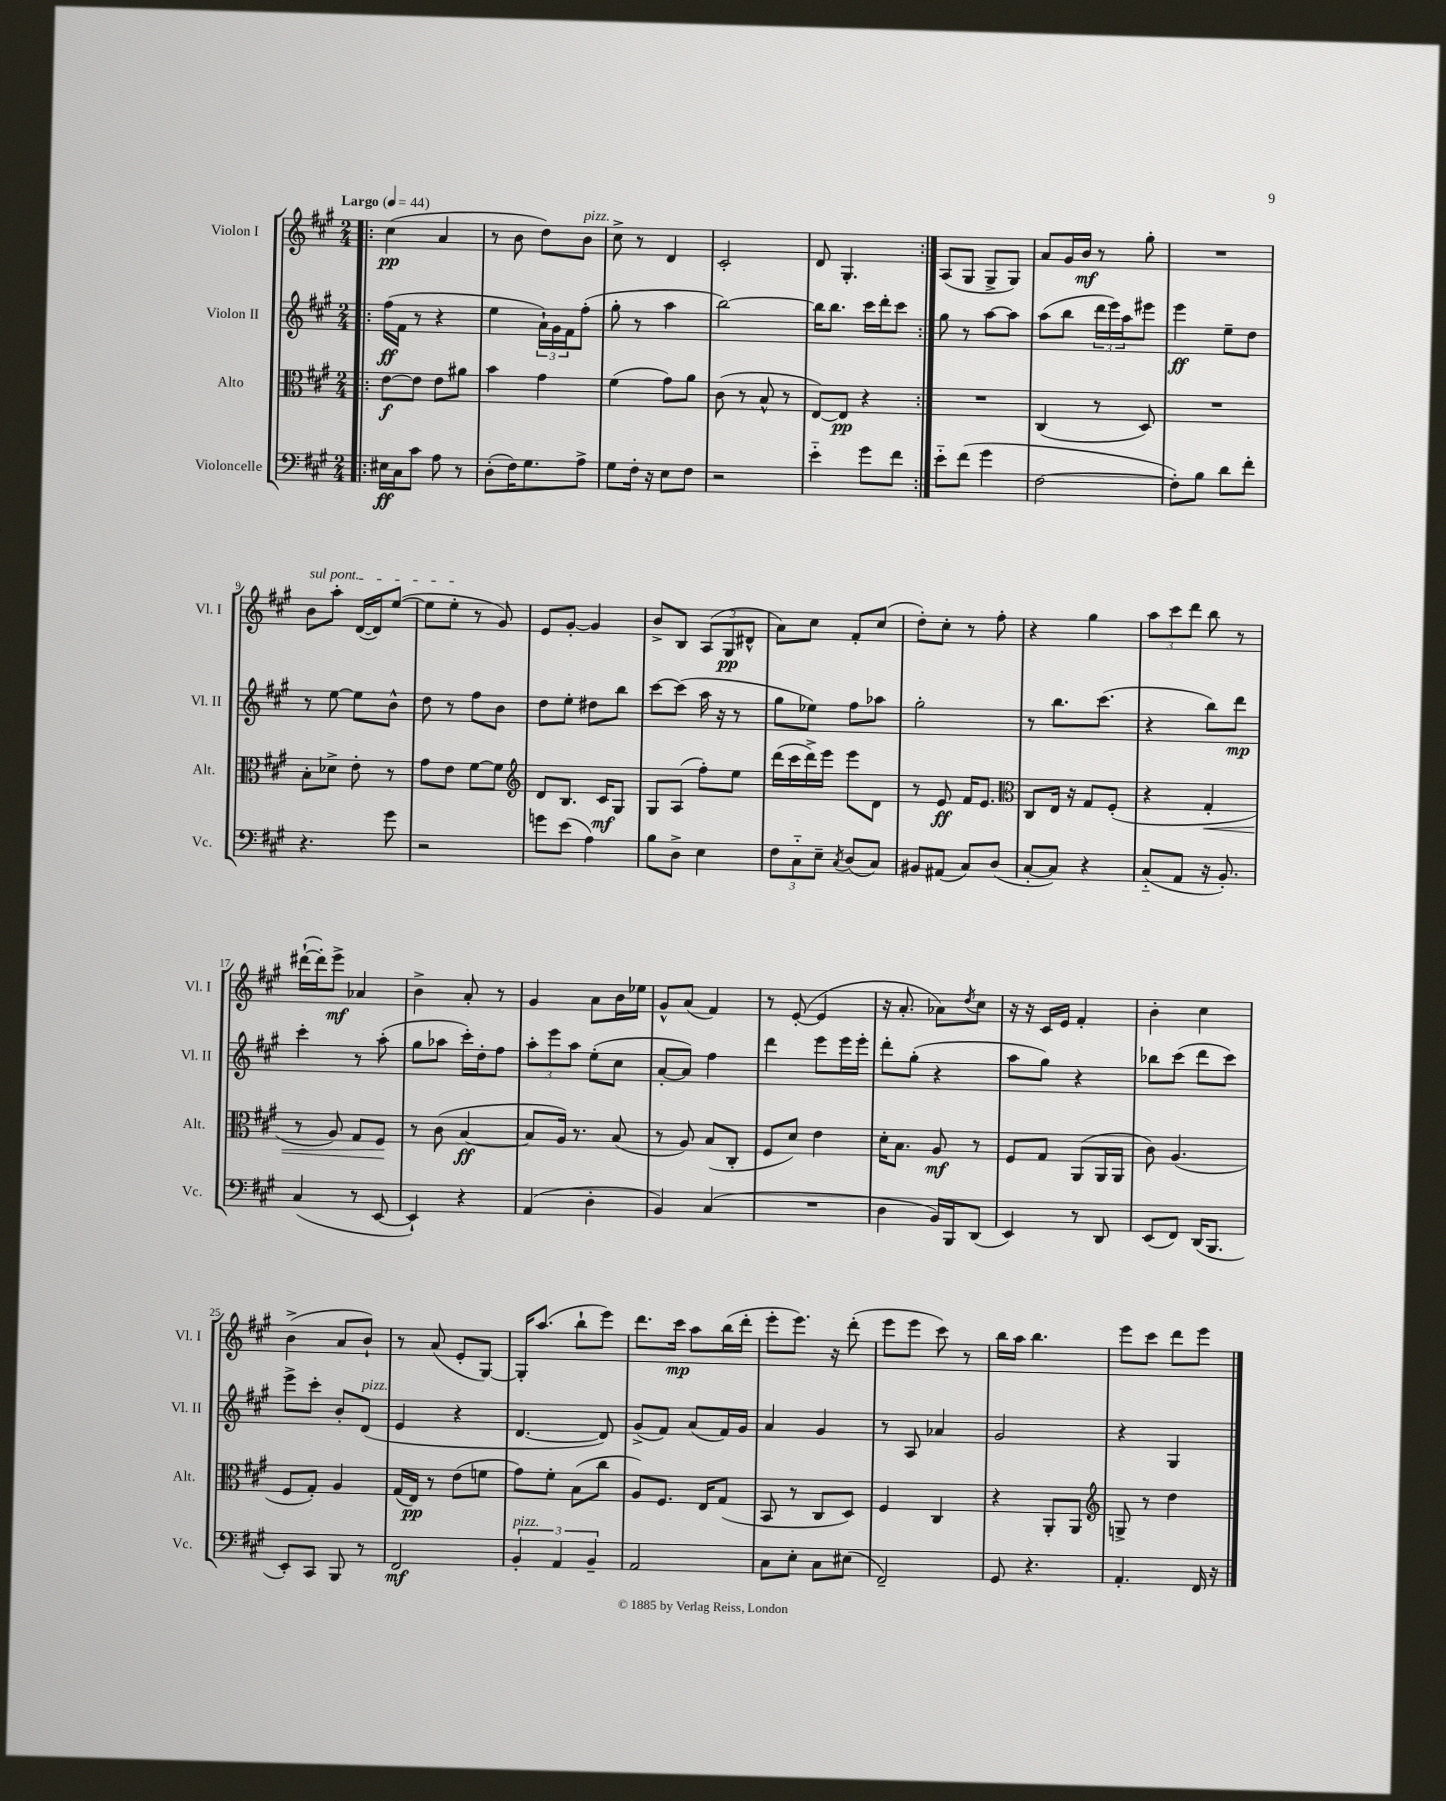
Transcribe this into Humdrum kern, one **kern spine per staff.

**kern	**kern	**kern	**kern
*staff4	*staff3	*staff2	*staff1
*clefF4	*clefC3	*clefG2	*clefG2
*k[f#c#g#]	*k[f#c#g#]	*k[f#c#g#]	*k[f#c#g#]
*M2/4	*M2/4	*M2/4	*M2/4
*MM44	*MM44	*MM44	*MM44
=!|:	=!|:	=!|:	=!|:
16E#	[8e	(16ff#	(4cc#
16C#	.	16f#	.
8c#	8e]	8r	.
8A	8e	4r	4a
8r	8a#	.	.
=	=	=	=
(8D'	4b	4ee	8r
16F#)	.	.	8b
8.G#	.	.	.
.	4g#	24a`)	8dd)
.	.	24g#	.
.	.	24f#	.
8A^	.	(8ff#'	8b
=	=	=	=
8G#	(4f#	8gg#'	8cc#^
16F#'	.	8r	8r
16r	.	.	.
8E	8g#)	4aa	4d
8F#	8a	.	.
=	=	=	=
2r	(8c#	[2bb)	2c#'
.	8r	.	.
.	8B^^	.	.
.	8r	.	.
=	=	=	=
4e'~	[8E)	16bb]	8d
.	.	8.bb	.
.	8E]	.	4.G#'
8g#	4r	16ccc#	.
.	.	16ddd'	.
8f#	.	8ccc#	.
=:|!	=:|!	=:|!	=:|!
8e'~	2r	8gg#	(8A
(8f#	.	8r	8G#
4g#	.	[8aa	8G#^
.	.	8aa]	8G#)
=	=	=	=
[2F#	(4C#	(8aa	8a
.	.	8bb	16g#
.	.	.	16b
.	8r	24ddd	8r
.	.	24eee)	.
.	.	24aa	.
.	8D)	8eee#	8gg#'
=	=	=	=
8F#'])	2r	4eee	2r
8B	.	.	.
8d	.	8ee~	.
8f#'	.	8dd	.
=	=	=	=
4.r	8B'	8r	8b
.	8d-^	[8ee	8aa'
.	8e'	8ee]	([16d
.	.	.	16d])
8g#	8r	8b^^	([8ee
=	=	=	=
2r	8g#	8dd	8ee]
.	8e	8r	8ee'
.	[8f#	8ff#	8r
.	8f#]	8b	8g#)
=	=	=	=
*	*clefG2	*	*
8g	8d	8dd	8e
(8e	8.B	8ee'	[8g#'
4A)	.	8dd#	4g#]
.	16c#	.	.
.	8G#	8bb	.
=	=	=	=
8B	8G#	[8ccc#	8b^
8D^	(8A	(8ccc#]	8B
4E	8ff#')	16aa	(12A
.	.	16r	.
.	.	.	12G#
.	8ee	8r	.
.	.	.	12d#^^
=	=	=	=
12F#	(16ddd	8gg#	8a)
.	16ccc#	.	.
12C#'~	.	.	.
.	16ddd^)	8ee-)	8cc#
12E~	.	.	.
.	16eee	.	.
8qC#	.	.	.
(8D	8eee	8ff#	8f#'
8C#)	8d	8aa-	(8cc#
=	=	=	=
8BB#	8r	2gg#'	8dd')
(8AA#	8e	.	8cc#'
8C#)	16f#	.	8r
.	8.e	.	.
(8D	.	.	8ff#'
=	=	=	=
*	*clefC3	*	*
[8C#'	8C#	8r	4r
8C#])	16E	8.bb	.
.	16r	.	.
4r	8G#	.	4gg#
.	.	(8.ccc#	.
.	(8F#'	.	.
=	=	=	=
(8C#'~	4r	4r	12aa
.	.	.	12ccc#
8AA	.	.	.
.	.	.	12ddd
16r	4G#'	8bb)	8bb
8.BB')	.	.	.
.	.	8ddd	8r
=	=	=	=
(4C#	8r	4ccc#'	([16ddd#`
.	.	.	16ddd#'])
.	8A)	.	8eee^
8r	8G#	8r	4a-
[8EE	8F#	(8aa'	.
=	=	=	=
4EE`])	8r	8gg#	4b^
.	(8c#	8aa-	.
4r	[4B	16ccc#')	8a'
.	.	16dd'	.
.	.	8ff#	8r
=	=	=	=
(4AA	8B]	12aa'	4g#
.	.	12eee	.
.	16A)	.	.
.	.	12aa	.
.	8.r	.	.
4D'	.	(8ee'	8a
.	(8B	8cc#	16b
.	.	.	16ee-
=	=	=	=
4BB)	8r	[8a'	8g#^^
.	8A)	8a])	(8a
(4C#	(8B	4ff#	4f#)
.	8C#'	.	.
=	=	=	=
2r	8F#	4ddd	8r
.	8d)	.	([8e'
.	4e	8eee	4e]
.	.	16eee	.
.	.	16eee'	.
=	=	=	=
4D	16d'	8ddd'	16r
.	8.B	.	8.a'
.	.	(8gg#'	.
16BB)	8A	4r	8a-)
16BBB	.	.	.
.	.	.	8qdd
(8DD	8r	.	8cc#
=	=	=	=
4EE)	8F#	8aa	16r
.	.	.	16r
.	8G#	8gg#)	16c#
.	.	.	16e
8r	(8AA	4r	4f#'
8DD	16AA	.	.
.	16AA	.	.
=	=	=	=
(8EE	8c#)	8bb-	4b'
8FF#)	(4.A	(8ccc#	.
(16DD	.	8ddd	4cc#
8.BBB	.	.	.
.	.	8ccc#)	.
=	=	=	=
8EE')	8F#	8eee^	(4b^
8CC#	8G#')	8ccc#'	.
8BBB	4A	8b'	8a
8r	.	(8d	8b`)
=	=	=	=
2FF#	(16G#	4e	8r
.	16E)	.	.
.	8r	.	(8a
.	(8e	4r	8e'
.	8f	.	[8G#)
=	=	=	=
6BB'	8g#)	[4.d	16G#']
.	.	.	(8.aa
.	8f#'	.	.
6AA	.	.	.
.	(8B	.	8bb`
6BB~	.	.	.
.	8cc#	8d])	8eee)
=	=	=	=
2AA	8A)	(8g#^	8.ddd
.	8.F#	8f#)	.
.	.	.	16ccc#
.	.	(8a	8aa
.	16E	.	.
.	(8G#	16f#)	(16bb
.	.	16g#	16ddd'
=	=	=	=
8C#	8BB	4a	8eee'
8E'	8r	.	8.eee)
8C#	8C#	4g#	.
.	.	.	16r
(8E#	8D)	.	(8ddd'
=	=	=	=
2FF#~)	4F#	8r	8eee
.	.	8A	8eee
.	4C#	4a-	8ccc#)
.	.	.	8r
=	=	=	=
8GG#	4r	2g#	16bb
.	.	.	16aa
4.r	.	.	4.bb
.	8AA'	.	.
.	8AA	.	.
=	=	=	=
*	*clefG2	*	*
4.AA'	8G^	4r	8eee
.	8r	.	8ccc#
.	4dd	4G#	8ddd
16FF#	.	.	8eee
16r	.	.	.
==	==	==	==
*-	*-	*-	*-
